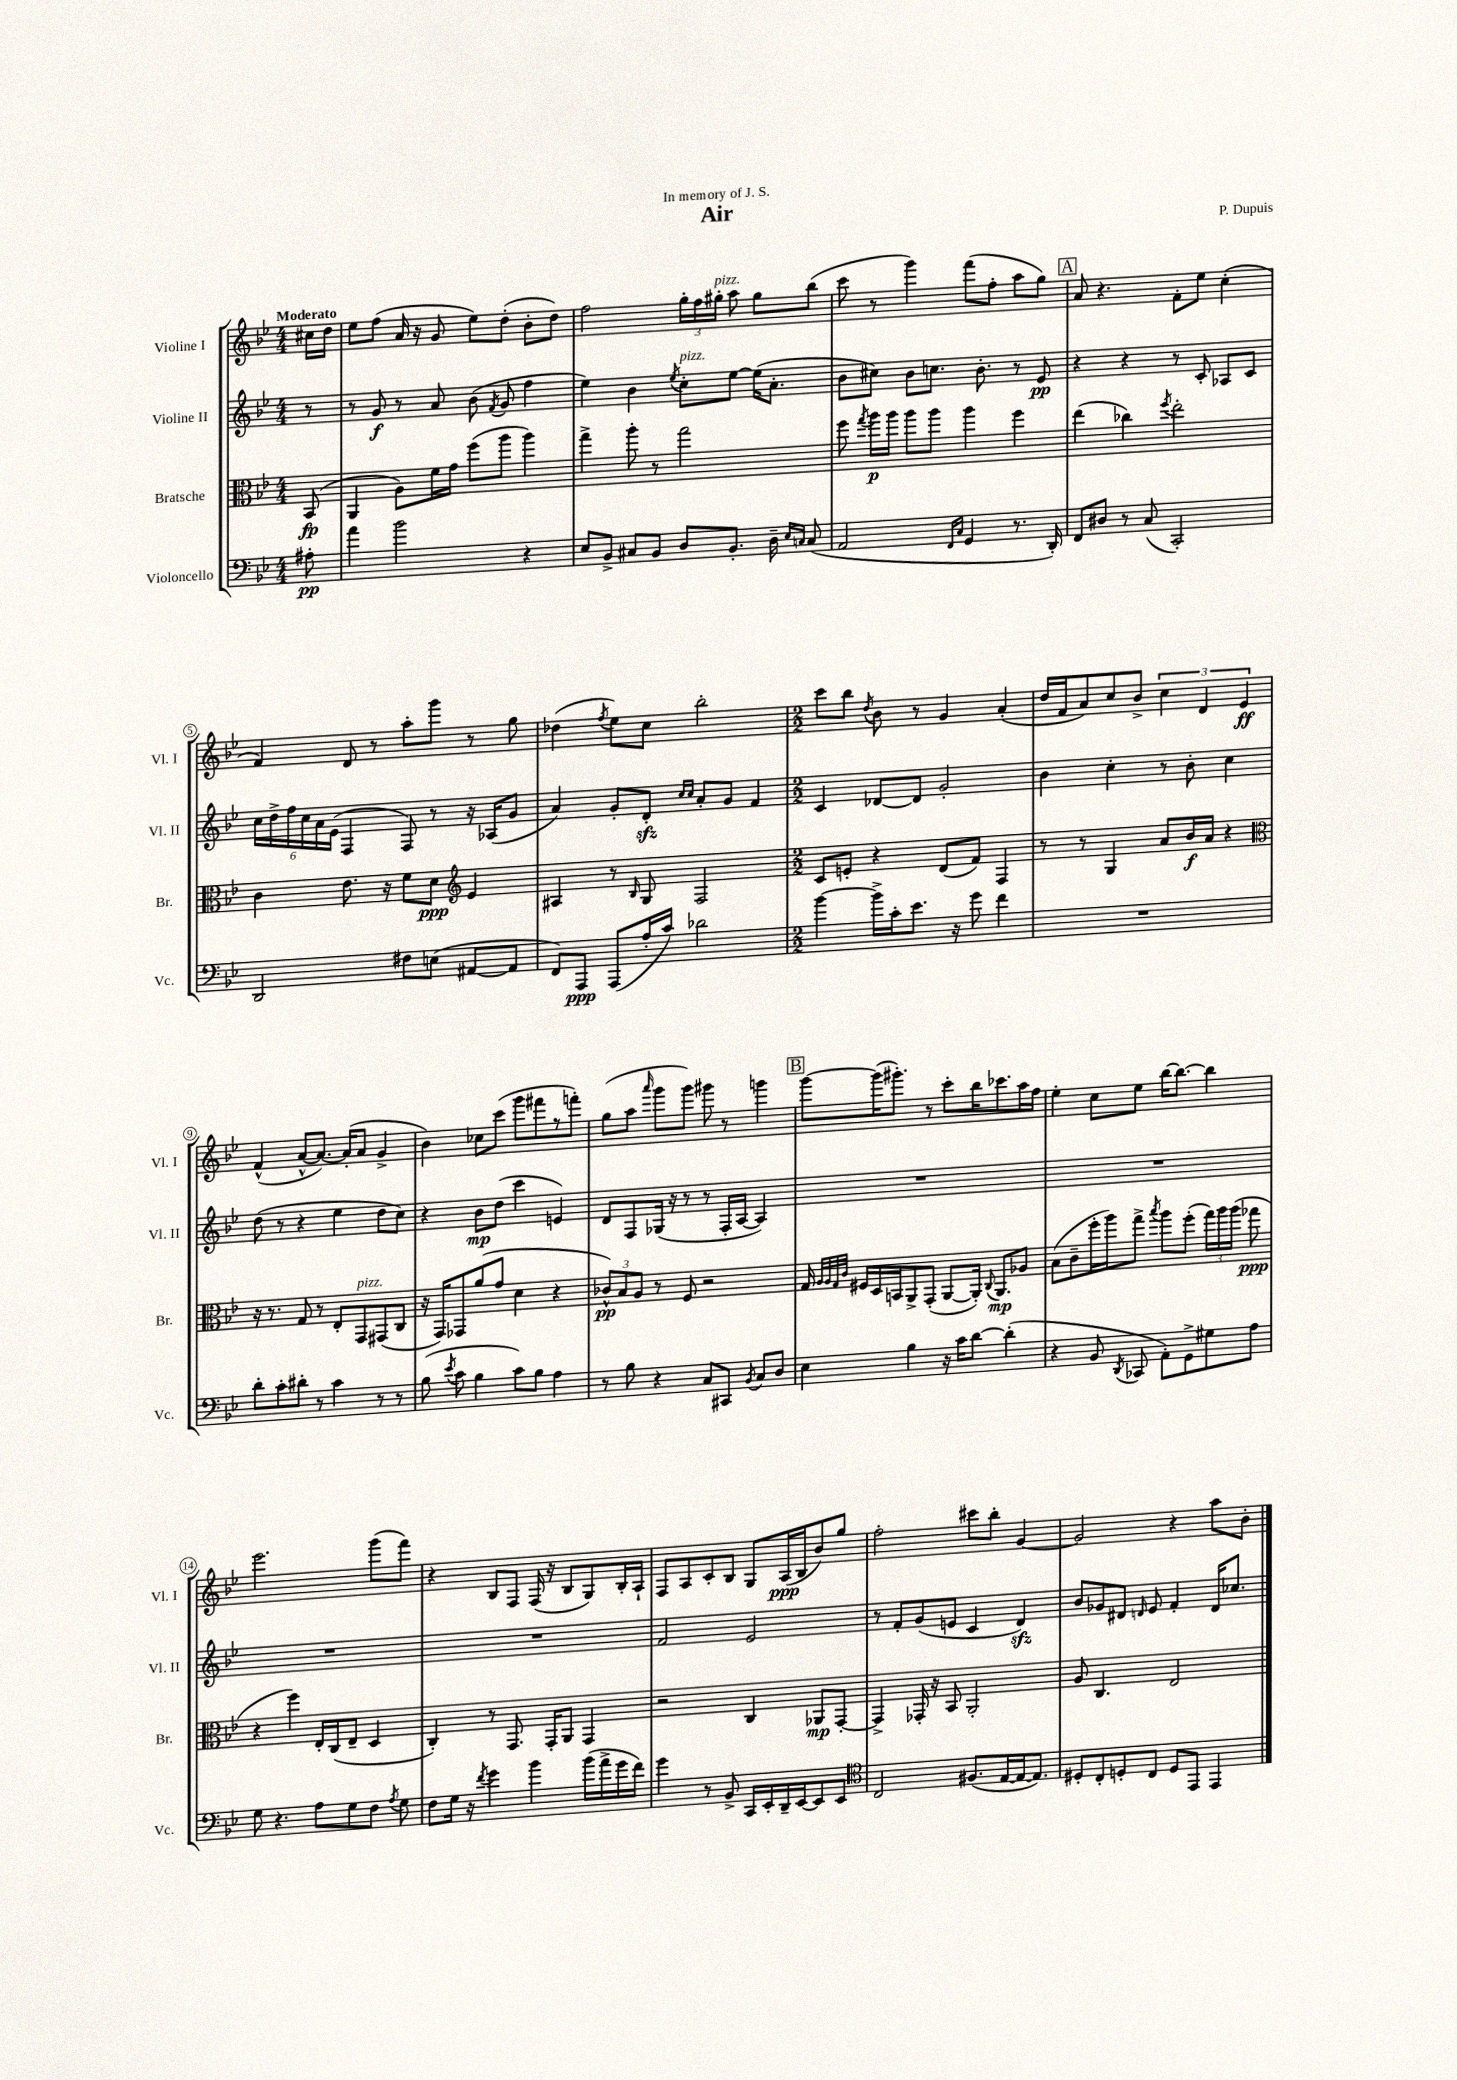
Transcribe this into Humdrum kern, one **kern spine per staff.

**kern	**kern	**kern	**kern
*staff4	*staff3	*staff2	*staff1
*clefF4	*clefC3	*clefG2	*clefG2
*k[b-e-]	*k[b-e-]	*k[b-e-]	*k[b-e-]
*M4/4	*M4/4	*M4/4	*M4/4
8A#'	(8BB-	8r	16cc#
.	.	.	16dd
=	=	=	=
4a	4AA	8r	8ee-
.	.	8g	(8ff
2b-	8A)	8r	16a
.	.	.	16r
.	16f	8a	8g
.	16g	.	.
.	(8ff	(8b-	8ee-)
.	.	8qf	.
.	8aa	8g	(8dd'
4r	4aa)	4ff	8b-'
.	.	.	8dd)
=	=	=	=
8E-	4gg^	4ee-)	2ff
8BB-^	.	.	.
8C#	8aa'	4b-	.
8BB-	8r	.	.
.	.	8qee-	.
8D	2gg	8cc'	24gg'
.	.	.	24ff
.	.	.	24gg#'
8.BB-'	.	[8ee-	8aa
.	.	(16ee-]	8gg#
16D~	.	8.a'	.
16qqE-	.	.	.
16qqC	.	.	.
(8C	.	.	(8bb-
=	=	=	=
2AA	8ff	8b-	8ccc
.	8qgg	.	.
.	16aa	8cc#)	8r
.	16aa	.	.
.	8aa	8b-	4ggg)
.	8aa	8.cc	.
16qqFF	.	.	.
16qqC	.	.	.
4GG	4aa	.	(8fff
.	.	8.b-'	.
.	.	.	8ff'
8.r	4ff	8r	8aa
.	.	8e-	8gg)
16DD')	.	.	.
=	=	=	=
8FF	(4ee-	4r	8a
8D#	.	.	4.r
8r	4cc-)	4r	.
(8C	.	.	.
.	8qff	.	.
2CC')	2ee-'	8r	8f'
.	.	8c'	8ee-
.	.	8A-	(4cc'
.	.	8c	.
=	=	=	=
2DD	4c	24cc	4f)
.	.	24dd^	.
.	.	24ff	.
.	.	24cc	.
.	.	24a	.
.	.	(24e-	.
.	8.e-	4F	8d
.	.	.	8r
.	16r	.	.
8F#	8f	8F)	8aa'
(8E	8d	8r	8ggg
*	*clefG2	*	*
[8AA#	4e-	16r	8r
.	.	(16A-	.
8AA#]	.	8g	8gg
=	=	=	=
8FF)	4A#	4a)	(4dd-
8AAA	.	.	.
.	.	.	8qff
(8AAA	8r	8g'	8ee-)
.	16qqB-	.	.
16A'	8G	8d'	8cc
16c)	.	.	.
.	.	16qqcc	.
.	.	16qqcc	.
2d-	2F	8a'	2bb-'
.	.	8g	.
.	.	4f	.
=	=	=	=
*M2/2	*M2/2	*M2/2	*M2/2
[4b-	8c	4c	8ccc
.	8e'	.	8bb-
.	.	.	8qdd
16b-^]	4r	[8d-	8b-
16c'	.	.	.
8.e-	.	8d-]	8r
.	(8d	2g'	4g
16r	.	.	.
8g	8f)	.	.
4f	4F	.	(4a'
=	=	=	=
1r	8r	4b-	16dd
.	.	.	16f
.	8r	.	8a)
.	4G	4cc'	8cc
.	.	.	8b-^
.	8a	8r	6cc
.	16b-	8b-'	.
.	.	.	6d
.	16a	.	.
.	4r	4cc	.
.	.	.	6e-
=	=	=	=
*	*clefC3	*	*
8d'	16r	(8dd	(4f^^
.	8.r	.	.
8c'	.	8r	.
8d#'	8G	4r	[8a^^
8r	8r	.	8.a_)
4c	8E-'	4ee-	.
.	.	.	(16a']
.	8GG	.	8a
8r	(8GG#	8dd	4g^
8r	8C	8cc)	.
=	=	=	=
(8B-	16r	4r	4b-)
.	16GG)	.	.
8qe-	.	.	.
8c	8GG-	.	.
4B-	(8a	8b-	8cc-
.	8g	(8dd	(8ccc
8c)	4d	4ccc	8ggg
8B-	.	.	8fff#
4A	4r	4e)	8r
.	.	.	8fff')
=	=	=	=
8r	12c-^^)	8d	(8gg
.	12B-	.	.
8B-	.	8F	8aa
.	12A	.	.
.	.	.	16qqaaa
4r	8r	(16G-	8ggg
.	.	16r	.
.	8F	8r	8ggg)
8C	2r	8r	8ggg#
8CC#	.	16F'	8r
.	.	[16A	.
8qBB-	.	.	.
8C	.	4A])	4ggg
8D	.	.	.
=	=	=	=
4E-	16G	1r	[8ggg
.	32qqA	.	.
.	32qqA	.	.
.	32qqG	.	.
.	32qqc	.	.
.	16F#	.	.
.	16D	.	(16ggg]
.	16BB	.	8.ggg#')
4B-	8AA^	.	.
.	(8GG'	.	8r
16r	[8AA	.	8ccc'
16c	.	.	.
[8d	16AA'])	.	16bb-
.	8qqC	.	.
.	8.AA	.	8.ccc-
(4d']	.	.	.
.	8A-	.	16aa
.	.	.	16ff
=	=	=	=
4r	(8B-	1r	4ee-'
.	8c~	.	.
8BB-	16ff'	.	8cc
.	16aa)	.	.
8qDD	.	.	.
8CC-	8gg^	.	8ee-
.	8qbb-	.	.
8AA')	8aa	.	[16bb-
.	.	.	8.bb-_
8GG^	(8ff'	.	.
8G#	24gg)	.	4bb-]
.	24aa	.	.
.	(24aa	.	.
8A	8gg-	.	.
=	=	=	=
8G	4r	1r	2.eee-
4.r	.	.	.
.	4ff)	.	.
8A	16E-'	.	.
.	(16C	.	.
8G	8E-~	.	.
8F	4D	.	(8ggg
8qA	.	.	.
8G	.	.	8fff)
=	=	=	=
8F	4C')	1r	4r
16G	.	.	.
16r	.	.	.
8qf	.	.	.
4g	8r	.	8B-
.	8.GG	.	8F
4b-	.	.	(16F
.	16GG'	.	16r
.	8AA	.	8B-
(16b-	4GG	.	8G)
16a^	.	.	.
16g	.	.	16B-'
16f)	.	.	16A`
=	=	=	=
4g	2r	2f	8F
.	.	.	8A
8r	.	.	8c'
8BB-^	.	.	8B-
16CC	4C	2e-	8G
16EE-'	.	.	.
16DD~	.	.	(16A
[16EE-	.	.	16B-
8EE-]	8AA-	.	8b-)
8EE-	[8GG'	.	8gg
=	=	=	=
*clefC4	*	*	*
2C	4GG^]	8r	2ff'
.	.	8f'	.
.	16GG-'	(8g	.
.	16r	.	.
.	8BB-	8e	.
(8.F#	2AA'	4c	8ccc#
.	.	.	8bb-'
[16E-	.	.	.
16E-_	.	4d)	[4g
8.E-])	.	.	.
=	=	=	=
8D#'	8A	8b-	2g]
8C'	4.C	8g-	.
8D'	.	8d#	.
.	.	16qqd	.
8C	.	8e-	.
8D	2E-	4f'	4r
8EE-	.	.	.
4EE-	.	16d	8aa
.	.	8.cc-	.
.	.	.	8b-'
==	==	==	==
*-	*-	*-	*-
